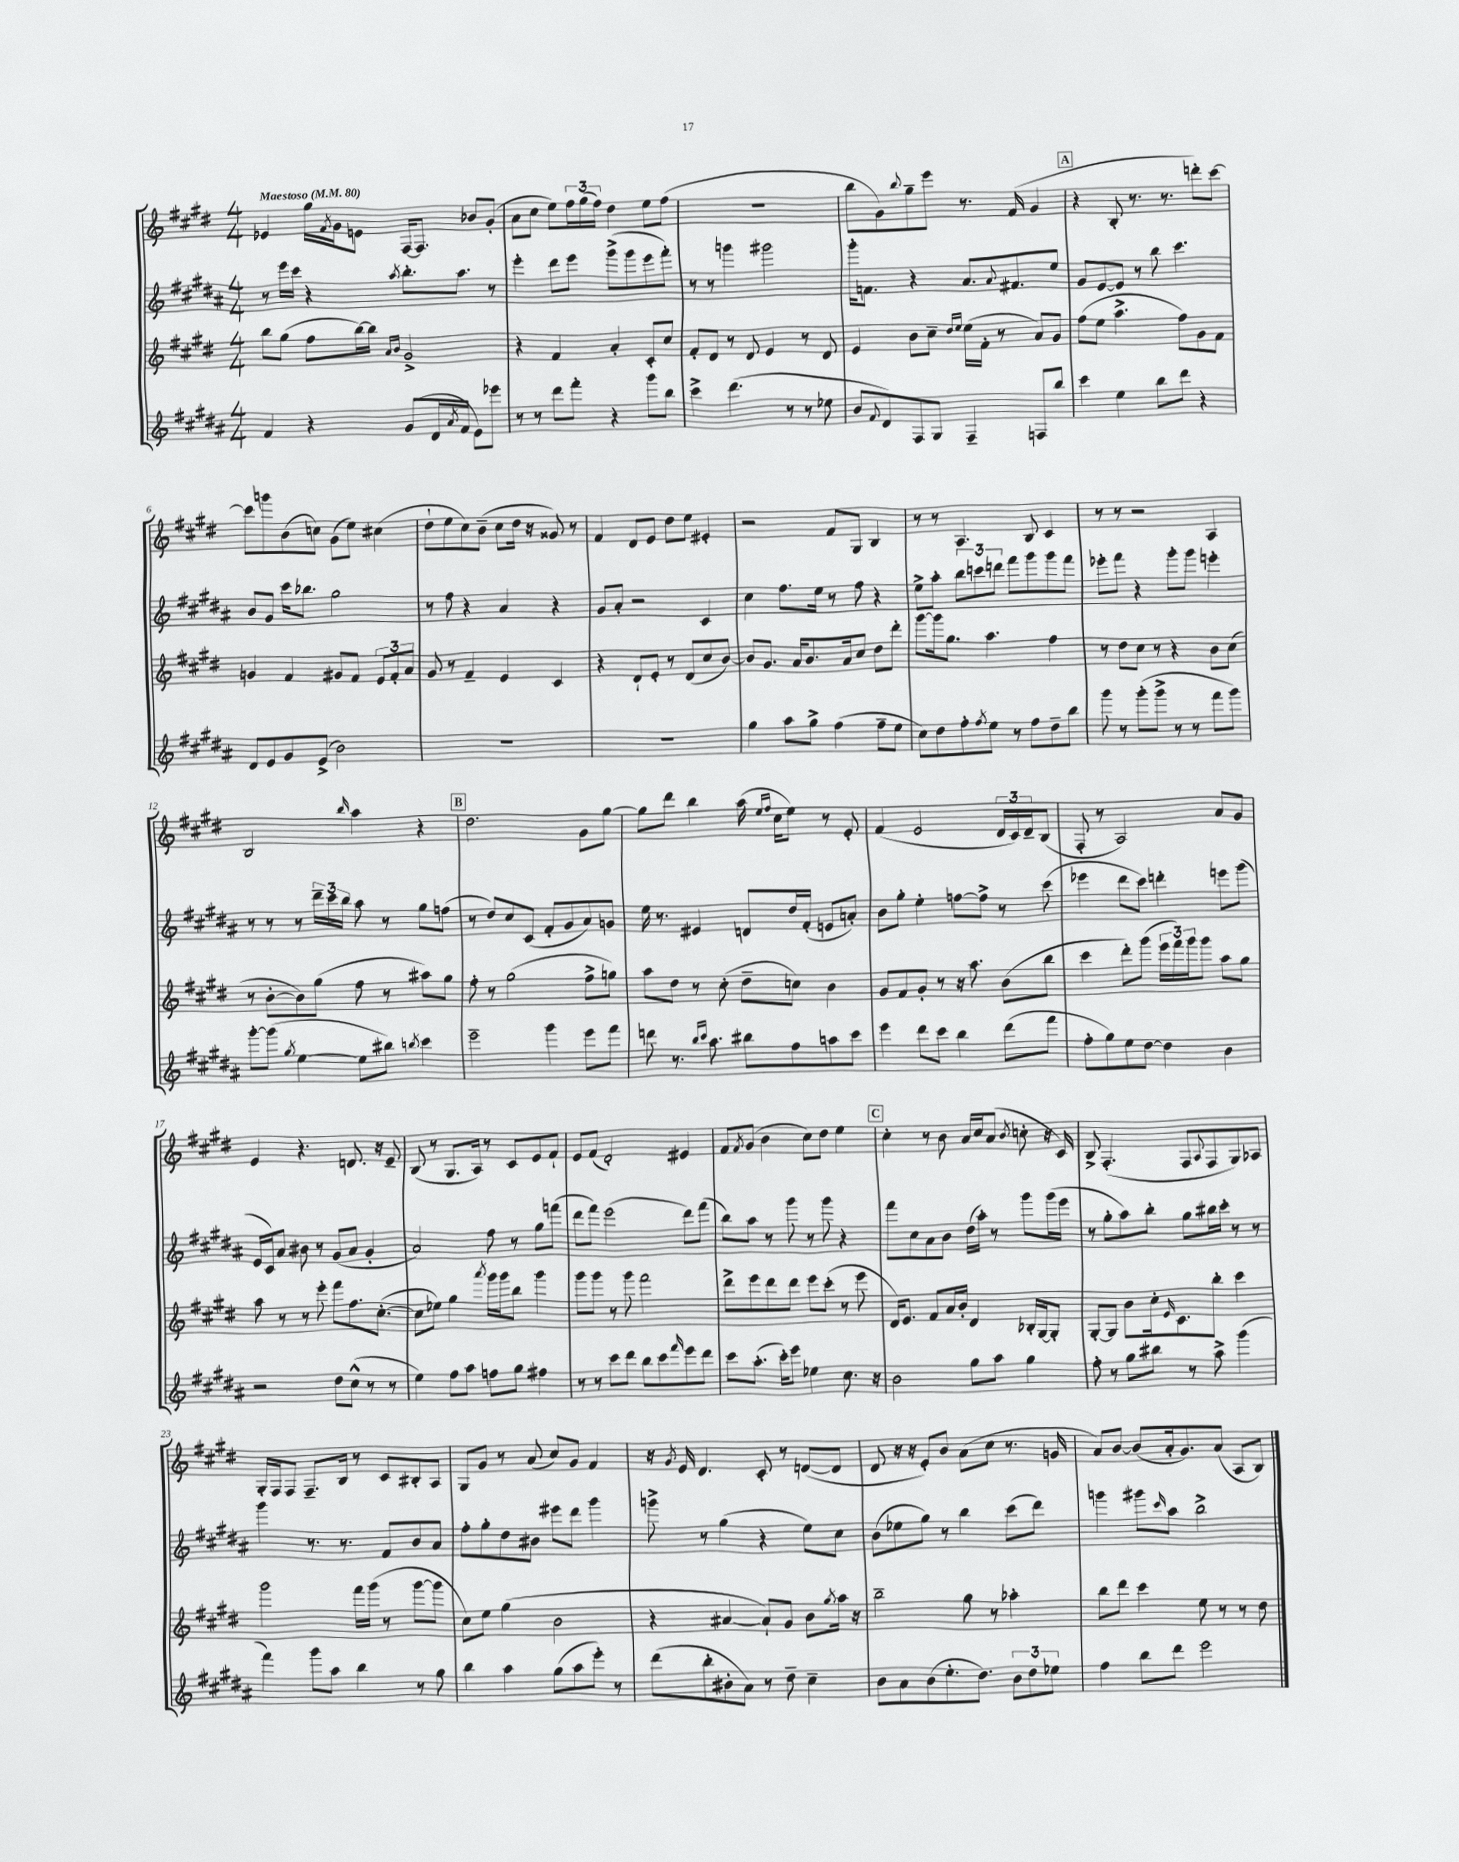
<<
\new StaffGroup <<
\new Staff = "s0" {
    \clef treble \key e \major \numericTimeSignature \time 4/4 \tempo "Maestoso" 4 = 80
    ees'4 gis''16 \acciaccatura { fis'8 } gis'16 e'8 fis16~ fis8. bes'8 gis'8-.( |
    a'8 cis''8 e''8) \tuplet 3/2 { fis''16 gis''16( fis''16) } dis''4 e''8 fis''8( |
    R1 |
    b''8 gis'8) \appoggiatura { b''8 } gis''8-- e'''8 r8. fis'16( gis'4 |
    \mark \markup { \box "A" } r4 b8-. r8. r8. d'''8-.) cis'''8~ |
    cis'''8 g'''8 b'8( c''8) gis'8( e''8) cis''4( |
    dis''8-! e''8 cis''8) b'8--( cis''8 dis''16 r16 gisis'8) r8 |
    fis'4 dis'8 e'8 dis''8 e''8 eis'4-. |
    r2 fis'8 gis8 b4 |
    r8 r8 a4. b8 cis'4 |
    r8 r8 r2 a4 |
    b2 \grace { b''16 } a''4 r4 |
    \mark \markup { \box "B" } dis''2. gis'8 gis''8~ |
    gis''8 dis'''8 b''4 a''16( \grace { e''16 fis''16 } cis''16 e''8) r8 e'8-. |
    fis'4( e'2 \tuplet 3/2 { dis'16 cis'16) dis'16-- } b8( |
    fis8-. r8 a2) a'8 gis'8 |
    e'4 r4. d'8. r16 e'8-- |
    b8( r8 gis8. a16) r8 cis'8 e'8 fis'8-! |
    e'8 fis'8( dis'2-.) eis'4 |
    fis'8 \acciaccatura { fis'8 } gis'8( b'4 cis''8) dis''8 e''4 |
    \mark \markup { \box "C" } cis''4-. r8 b'8 a'16 cis''16 a'8( \acciaccatura { b'8 } c''8-. r16 cis'16) |
    b8-> fis4.-.( fis8 \appoggiatura { a8 } fis8 gis8) aes8 |
    gis16-. fis16 fis8 fis8.-- b16 r8 cis'8 bis8-. a8 |
    gis8 gis'8 r8 a'8( cis''8) gis'8 fis'4 |
    r16 \acciaccatura { gis'8 } e'16 dis'4. cis'8-. r8 d'8~( d'8 |
    dis'8 r16 r16 e'8-.) b'8 a'8( cis''8 r8. g'16 |
    a'8) b'8~ b'8( a'16-. gis'8.) a'8( a8 b8) \bar "|." |
}
\new Staff = "s1" {
    \clef treble \key b \major \numericTimeSignature \time 4/4
    r8 e'''16 cis'''16 r4 \acciaccatura { ais''8 } b''8.-. ais''8. r8 |
    e'''4-. dis'''8 e'''8 gis'''8->( gis'''8 e'''8 fis'''8-.) |
    r8 r8 g'''4 gis'''2 |
    gis'''16-. f'8. r4 ais'8. \appoggiatura { ais'8 } fis'8. e''8 |
    \mark \markup { \box "A" } gis'8 e'8~ e'8 r8 b''8 cis'''4. |
    b'8 gis'8 cis'''16 bes''8. gis''2 |
    r8 fis''8 r4 ais'4 r4 |
    gis'8 ais'8-. r2 cis'4 |
    cis''4 fis''8. e''16 r8 fis''8 r4 |
    e''8-> ais''8-. \tuplet 3/2 { b''8 c'''8 d'''8 } fis'''8 gis'''8 gis'''8 fis'''8 |
    ees'''8-. fis'''8 r4 gis'''8-. gis'''8 e'''4-. |
    r8 r8 r8 \tuplet 3/2 { dis'''16-- cis'''16 b''16 } ais''8 r8 gis''8 f''8( |
    \mark \markup { \box "B" } r8 dis''8) cis''8 cis'8( fis'8-. gis'8 ais'8) g'8 |
    e''16 r8. eis'4 d'8 dis''16 fis'16-.( e'8 a'8-.) |
    b'8 gis''8-. e''4-. f''8~ f''8-> r8 cis'''8( |
    ees'''4 dis'''8 cis'''8) d'''4-. e'''8 gis'''8( |
    e'16 cis'16) ais'8 bis'8 r8 gis'8( ais'8 gis'4-. |
    ais'2) fis''8 r8 gis''8 f'''8( |
    dis'''8 fis'''8) e'''2( dis'''8) fis'''8( |
    b''8) ais''8 r8 gis'''8 r8 gis'''8 r4 |
    \mark \markup { \box "C" } fis'''8 cis''8 ais'8 b'8 dis''16( ais''16-.) r8 gis'''8 gis'''16( e'''16 |
    r8 gis''8-. ais''8) b''8-. gis''8 bis''16 cis'''16-. r8 r8 |
    gis'''4 r8. r8. fis'8 b'8 ais'8 |
    fis''8-. gis''8-. dis''8 bis'8 eis'''8 dis'''8 gis'''4 |
    g'''8-> r8 gis''4( r4 e''8) cis''8 |
    b'8( ees''8 gis''8) r8 b''4 cis'''8( dis'''8) |
    g'''4 gis'''8 \grace { cis'''16 } ais''8 b''2-> \bar "|." |
}
\new Staff = "s2" {
    \clef treble \key e \major \numericTimeSignature \time 4/4
    b''8 gis''8( fis''8 b''16~) b''16 \grace { a'16 b'16 } gis'2-> |
    r4 fis'4 a'4-. cis'8-. cis''8 |
    fis'8-. dis'8 r8 dis'8 e'4 r8 dis'8 |
    e'4 b'8 cis''8-- \grace { dis''16 e''16 } e''16( fis'16-. r8 a'8) gis'8 |
    \mark \markup { \box "A" } fis''8( e''8 a''4.-> fis''8) gis'8 fis'8 |
    g'4 fis'4 gis'8 fis'8 \tuplet 3/2 { e'8 fis'8-. a'8 } |
    gis'8 r8 fis'4-- e'4 cis'4 |
    r4 dis'8-! e'8-. r8 dis'8( cis''8 b'8~) |
    b'8 gis'8. a'16 b'8. a'16 cis''8 dis''8 dis'''8-. |
    gis'''8~ gis'''16 gis''8. a''4. fis''4 |
    r8 dis''8 cis''8 r8 r4 b'8 cis''8( |
    r8 b'8~-. b'8) gis''8( fis''8 r8 ais''8) gis''8 |
    \mark \markup { \box "B" } fis''8-. r8 gis''2( fis''8-> g''8) |
    a''8 dis''8 r8 cis''8-.( dis''8-- c''8) b'4 |
    gis'8 fis'8 gis'8-. r8 r16 a''8. b'8( b''8 |
    cis'''4 dis'''8-.) gis'''8( \tuplet 3/2 { e'''16 fis'''16) gis'''16 } gis'''8 a''8 gis''8 |
    a''8 r8 r8 e'''8-. fis'''8 fis''8. cis''8.~-.( |
    cis''8 ees''8) gis''4 \acciaccatura { a'''8 } gis'''16 gis'''16 b''8 gis'''4 |
    gis'''8 gis'''8 r8 gis'''8 fis'''2 |
    dis'''8-> e'''8 dis'''8 dis'''8 e'''8 cis'''8-.( r8 e'''8 |
    \mark \markup { \box "C" } dis'16) e'8. fis'8 a'16 b'16-. dis'4 bes16-. gis16~ gis8-. |
    gis8~-. gis8 b'8 cis''16-. \grace { e'16 } cis'8. b''8-. cis'''4 |
    gis'''2 fis'''16 gis'''16( r8 gis'''8~ gis'''8 |
    cis''8) e''8 gis''4( b'2 |
    r4 ais'4~ ais'8-!) gis'8 b'8 \acciaccatura { gis''8 } a''16 r16 |
    b''2-- gis''8 r8 aes''4-. |
    b''8 dis'''8 cis'''4 e''8 r8 r8 dis''8 \bar "|." |
}
\new Staff = "s3" {
    \clef treble \key b \major \numericTimeSignature \time 4/4
    fis'4 r4 gis'8( dis'16 \acciaccatura { ais'8 } fis'16 e'8) ees'''8 |
    r8 r8 dis'''8 fis'''8-. r4 gis'''8 b''8 |
    cis'''4-> dis'''4.( r8 r8 ees''8 |
    b'8 \appoggiatura { fis'8 } dis'8) fis8 gis8 fis4-- f8 b''8 |
    \mark \markup { \box "A" } cis'''4 e''4 b''8 dis'''8 r4 |
    dis'8 e'8 gis'8 e'8->( b'2) |
    R1 |
    R1 |
    gis''4 ais''8 gis''8-> fis''4( fis''8-- e''8 |
    cis''8) dis''8 fis''8-. \acciaccatura { fis''8 } e''8 r8 fis''8 dis''8-- b''8 |
    gis'''8 r8 gis'''8-.( gis'''8-> r8 r8 fis'''8 gis'''8) |
    gis'''8~-. gis'''8( \acciaccatura { gis''8 } e''4~ e''8 bis''8) \acciaccatura { b''8 } cis'''4 |
    \mark \markup { \box "B" } e'''2-- gis'''4 e'''8 fis'''8 |
    d'''8 r8. \grace { b''16 cis'''16 } ais''8. bis''8 fis''8 a''8 cis'''8 |
    e'''4 dis'''8 cis'''8 b''4 dis'''8( fis'''8 |
    fis''8-. gis''8) e''8 dis''8~ dis''4 b'4 |
    r2 dis''8 cis''8-^( r8 r8 |
    e''4) fis''8 ais''8 f''8 gis''8 fis''4 |
    r8 r8 cis'''8 dis'''8 b''8 cis'''8 \grace { fis'''16 } e'''8 dis'''8 |
    cis'''8 ais''8.-.( cis'''16-.) e'''8 ees''4 cis''8. r16 |
    \mark \markup { \box "C" } b'2 gis''8 ais''8 gis''4 |
    fis''8-. r8 gis''8 bis''8 r8 ais''8-> gis'''4( |
    fis'''4) gis'''8 ais''8 b''4 r8 gis''8 |
    b''4 ais''4 gis''8( ais''8 e'''8-.) r8 |
    dis'''8( b''8-. bis'8-. ais'8) r8 dis''8-- cis''4-- |
    b'8 ais'8 b'8( e''8.-. dis''8.) \tuplet 3/2 { b'8 dis''8 ees''8 } |
    fis''4 b''8 dis'''8 e'''2 \bar "|." |
}
>>
>>
